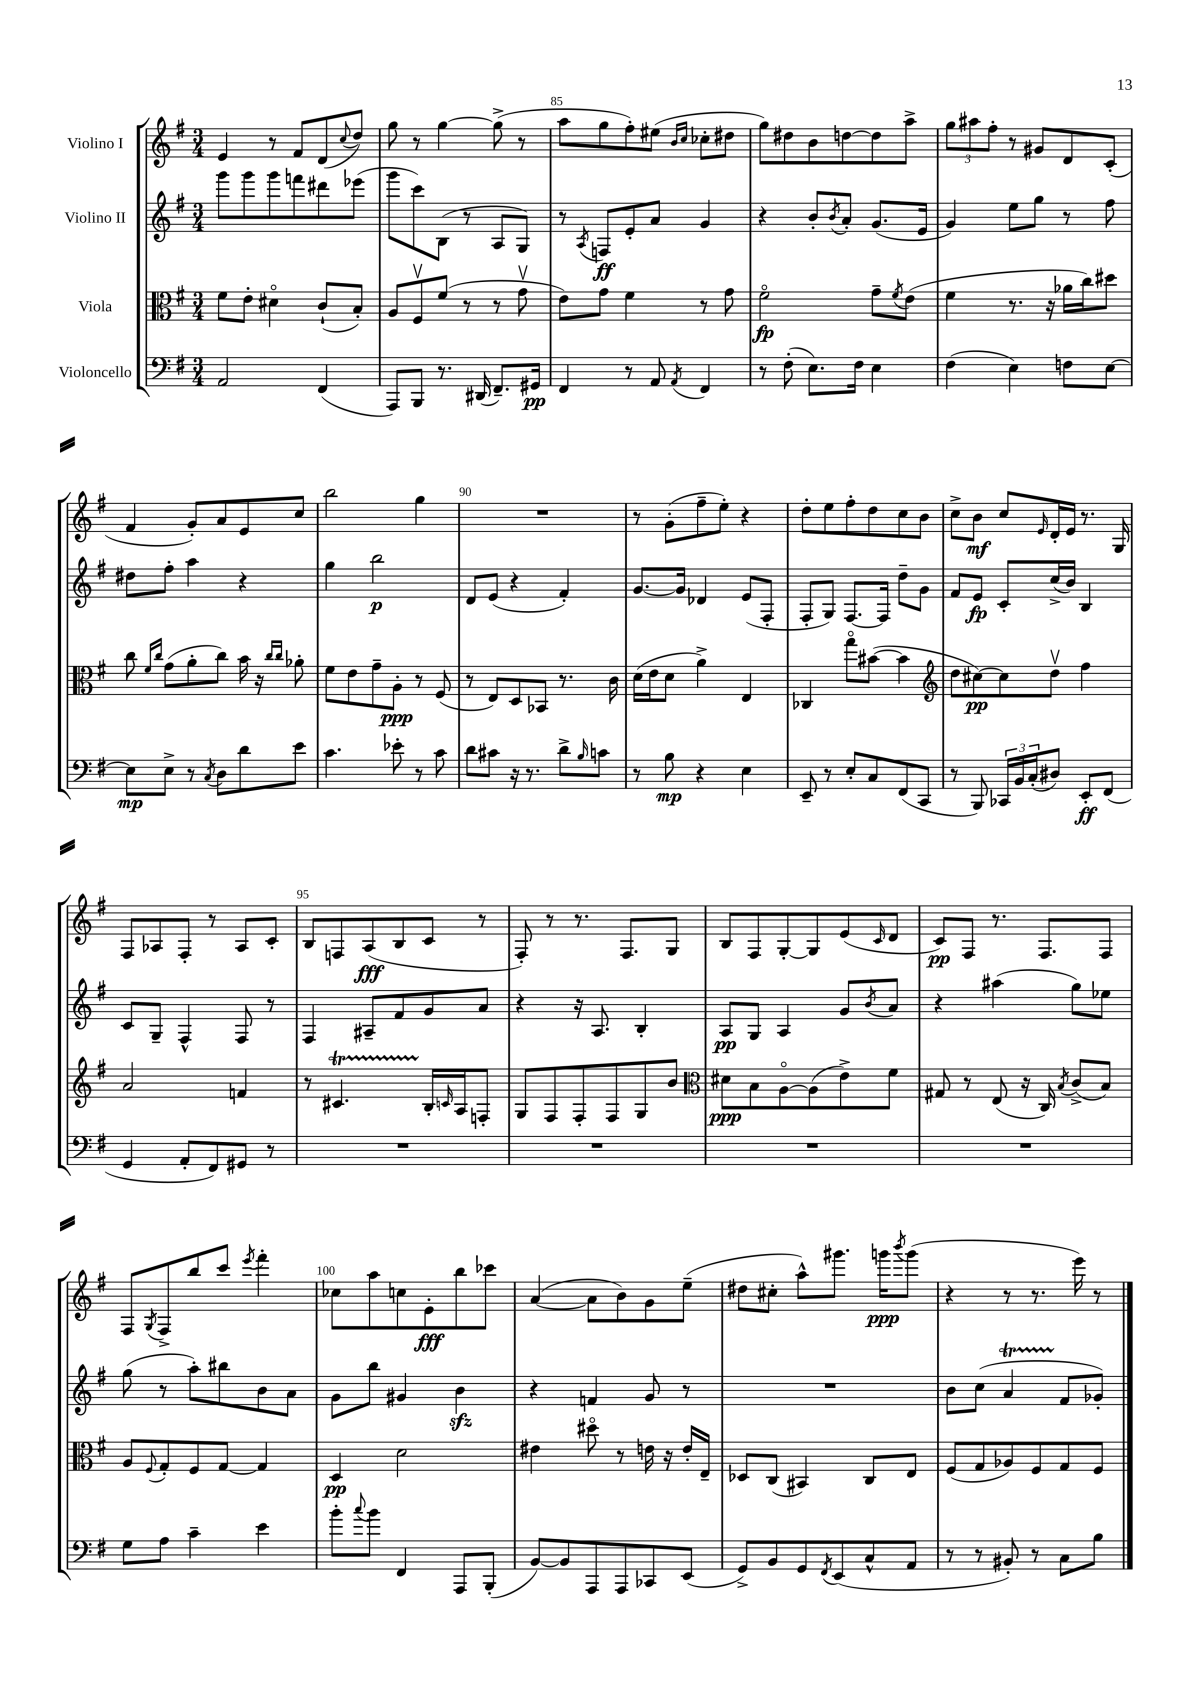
<<
\new StaffGroup <<
\new Staff = "s0" \with { instrumentName = "Violino I" } {
    \clef treble \key g \major \numericTimeSignature \time 3/4
    e'4 r8 fis'8 d'8( \appoggiatura { c''8 } d''8) |
    g''8 r8 g''4~ g''8->( r8 |
    a''8 g''8 fis''8-.) eis''8( \grace { b'16 c''16 } ces''8-. dis''8 |
    g''8) dis''8 b'8 d''8~ d''8 a''8-> |
    \tuplet 3/2 { g''8 ais''8 fis''8-. } r8 gis'8 d'8 c'8-.( |
    fis'4 g'8-.) a'8 e'8 c''8 |
    b''2 g''4 |
    R2. |
    r8 g'8-.( fis''8-- e''8-.) r4 |
    d''8-. e''8 fis''8-. d''8 c''8 b'8 |
    c''8-> b'8\mf c''8 \grace { e'16 } d'16-. e'16 r8. g16 |
    fis8 aes8 fis8-. r8 aes8 c'8-. |
    b8 f8 a8\fff( b8 c'8 r8 |
    fis8-.) r8 r8. fis8. g8 |
    b8 fis8 g8~-. g8 e'8( \grace { c'16 } d'8 |
    c'8\pp) fis8 r8. fis8. fis8 |
    fis8 \acciaccatura { g8 } fis8-> b''8 c'''8 \acciaccatura { e'''8 } fis'''4-. |
    ces''8 a''8 c''8 e'8-.\fff b''8 ces'''8 |
    a'4~( a'8 b'8) g'8 e''8--( |
    dis''8 cis''8-. a''8-^) gis'''8. g'''16\ppp \acciaccatura { b'''8 } g'''8( |
    r4 r8 r8. e'''16) r8 \bar "|." |
}
\new Staff = "s1" \with { instrumentName = "Violino II" } {
    \clef treble \key g \major \numericTimeSignature \time 3/4
    g'''8 g'''8 g'''8 f'''8 dis'''8 ees'''8( |
    g'''8 c'''8) b8( r8 a8 g8) |
    r8 \acciaccatura { a8 } f8\ff e'8-. a'8 g'4 |
    r4 b'8-. \acciaccatura { b'8 } a'8-. g'8.( e'16 |
    g'4) e''8 g''8 r8 fis''8 |
    dis''8 fis''8-. a''4 r4 |
    g''4 b''2\p |
    d'8 e'8( r4 fis'4-.) |
    g'8.~ g'16 des'4 e'8( fis8-. |
    fis8-. g8) fis8.~ fis16 d''8-- g'8 |
    fis'8 e'8\fp c'8-. c''16->( b'16) b4 |
    c'8 g8-- fis4-^ fis8 r8 |
    fis4 ais8-- fis'8 g'8 a'8 |
    r4 r16 a8. b4-. |
    a8\pp g8 a4 g'8 \acciaccatura { b'8 } a'8 |
    r4 ais''4( g''8) ees''8 |
    g''8( r8 a''8-.) bis''8 b'8 a'8 |
    g'8 b''8 gis'4 b'4\sfz |
    r4 f'4 g'8 r8 |
    R2. |
    b'8 c''8( a'4\startTrillSpan fis'8\stopTrillSpan ges'8-.) \bar "|." |
}
\new Staff = "s2" \with { instrumentName = "Viola" } {
    \clef alto \key g \major \numericTimeSignature \time 3/4
    fis'8 e'8-. dis'4\flageolet c'8-!( b8-.) |
    a8 fis8\upbow fis'8( r8 r8 g'8\upbow |
    e'8) g'8 fis'4 r8 g'8 |
    fis'2\flageolet\fp g'8-- \acciaccatura { fis'8 } e'8( |
    fis'4 r8. r16 aes'16 c''16) dis''8 |
    c''8 \grace { fis'16 c''16 } g'8( a'8-. c''8) b'16 r16 \grace { c''16 c''16 } aes'8-. |
    fis'8 e'8 g'8-- a8-.\ppp r8 fis8( |
    r8 e8) d8 bes,8 r8. c'16 |
    d'16( e'16 d'8 a'4->) e4 |
    ces4 g''8\flageolet bis'8~( bis'4 |
    \clef treble d''8 cis''8~\pp) cis''8 d''8\upbow fis''4 |
    a'2 f'4 |
    r8 cis'4.\startTrillSpan b16-.\stopTrillSpan \grace { c'16 } a16 f8-. |
    g8 fis8 fis8-. fis8 g8 b'8 |
    \clef alto dis'8\ppp b8 a8~\flageolet a8( e'8->) fis'8 |
    gis8 r8 e8( r16 c16) \acciaccatura { b8 } c'8->( b8) |
    a8 \appoggiatura { fis8 } g8-. fis8 g8~ g4 |
    d4\pp d'2 |
    eis'4 dis''8\flageolet r8 e'16 r16 e'16-. e16-- |
    des8 c8( bis,4) c8 e8 |
    fis8( g8 aes8) fis8 g8 fis8 \bar "|." |
}
\new Staff = "s3" \with { instrumentName = "Violoncello" } {
    \clef bass \key g \major \numericTimeSignature \time 3/4
    a,2 fis,4( |
    a,,8) b,,8 r8. dis,16( fis,8.--) gis,16\pp |
    fis,4 r8 a,8 \acciaccatura { a,8 } fis,4 |
    r8 fis8-.( e8.) fis16 e4 |
    fis4( e4) f8 e8~ |
    e8\mp e8-> r8 \acciaccatura { c8 } d8 d'8 e'8 |
    c'4. ees'8-. r8 c'8 |
    d'8 cis'8 r16 r8. d'8-> \grace { b16 } c'8 |
    r8 b8\mp r4 e4 |
    e,8-- r8 e8-. c8 fis,8( c,8 |
    r8 b,,8) \tuplet 3/2 { ces,16 b,16 c16-.( } dis8) e,8-.\ff fis,8( |
    g,4 a,8-. fis,8) gis,8 r8 |
    R2. |
    R2. |
    R2. |
    R2. |
    g8 a8 c'4-- e'4 |
    b'8-. \appoggiatura { c''8 } b'8 fis,4 a,,8 b,,8-.( |
    b,8~) b,8 a,,8 a,,8 ces,8 e,8( |
    g,8->) b,8 g,8 \acciaccatura { fis,8 } e,8( c8-^ a,8 |
    r8 r8 bis,8-.) r8 c8 b8 \bar "|." |
}
>>
>>
\layout { \context { \Score currentBarNumber = #83 \override BarNumber.break-visibility = ##(#f #t #t) barNumberVisibility = #(every-nth-bar-number-visible 5) } }
